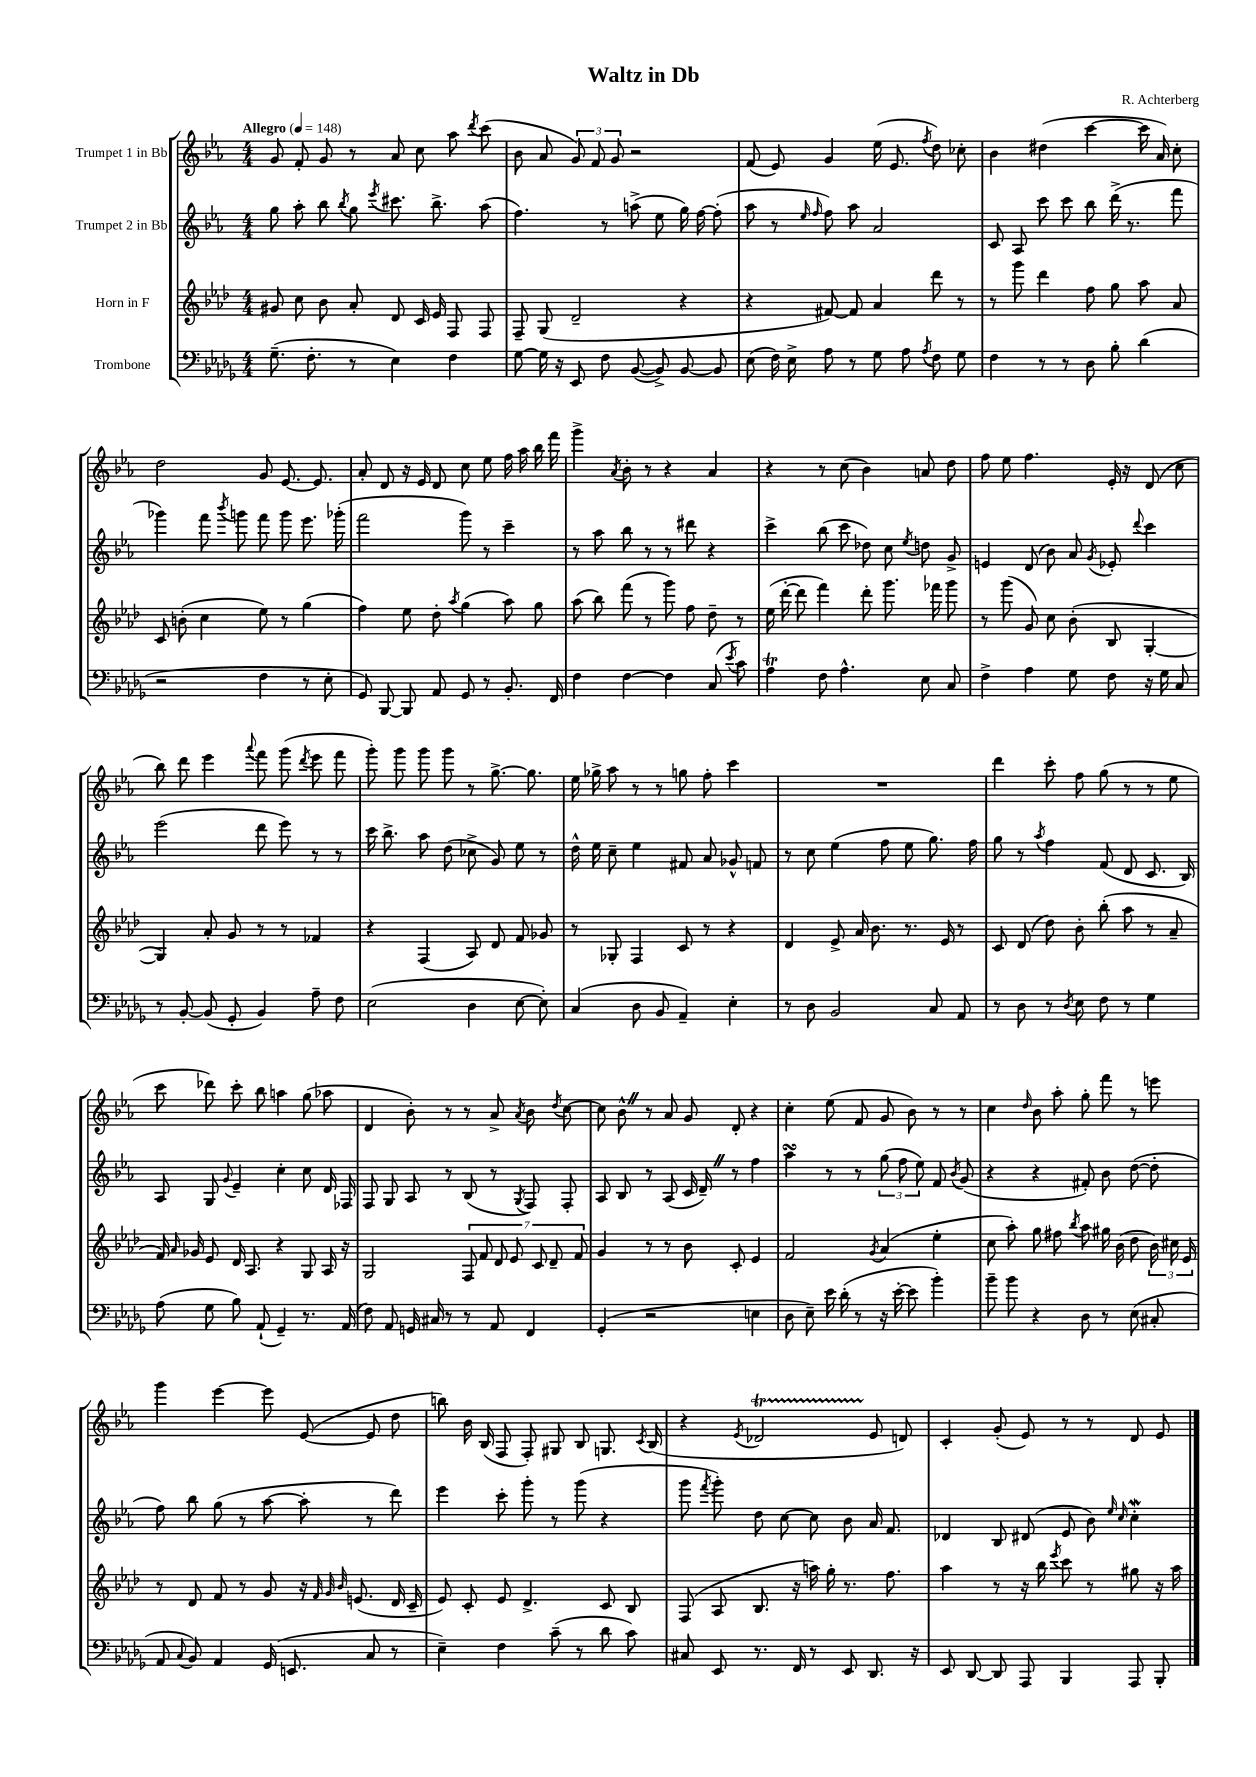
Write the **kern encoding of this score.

**kern	**kern	**kern	**kern
*staff4	*staff3	*staff2	*staff1
*clefF4	*clefG2	*clefG2	*clefG2
*k[b-e-a-d-g-]	*k[b-e-a-d-]	*k[b-e-a-]	*k[b-e-a-]
*M4/4	*M4/4	*M4/4	*M4/4
*MM148	*MM148	*MM148	*MM148
(8.G-~\	8g#/	8gg\	8g/
.	8cc\	8aa-'\	8f'/
8.F'\	.	.	.
.	8b-\	8bb-\	8g/
.	.	8qbb-/	.
8r	8a-'/	8gg\	8r
.	.	8qeee-/	.
4E-\)	8d-/	8.ccc#\	8a-/
.	16c/	.	8cc\
.	16e-/	8.bb-^\	.
4F\	8F/	.	8aa-\
.	.	.	8qddd/
.	8F/	(8aa-\	(8ccc\
=	=	=	=
[8G-\	8F~/	4.ff\)	8b-\
16G-\]	(8G/	.	8a-/
16r	.	.	.
8EE-/	2d-~/	.	12g/)
.	.	.	12f/
8F\	.	8r	.
.	.	.	12g/
([8BB-/	.	(8aa^\	2r
8BB-^/])	.	8ee-\	.
[8BB-/	4r	16gg\)	.
.	.	[16ff\	.
8BB-/]	.	(8ff'\]	.
=	=	=	=
(8E-\	4r	8aa-\	(8f/
16F\)	.	8r	8e-/)
16E-^\	.	.	.
.	.	16qqee-/	.
.	.	16qqff/	.
8A-\	[8f#/)	8ff\)	4g/
8r	8f#/]	8aa-\	.
8G-\	4a-/	2a-/	(16ee-\
.	.	.	8.e-/
8A-\	.	.	.
8qA-/	.	.	8qff/
8F\	8ddd-\	.	8dd\)
8G-\	8r	.	8cc-'\
=	=	=	=
4F\	8r	8c/	4b-\
.	8ggg\	8A-/	.
8r	4ddd-\	8ccc\	(4dd#\
8r	.	8ccc\	.
8D-\	8ff\	8bb-\	[4ccc\
8B-'\	8gg\	(16ddd^\	.
.	.	8.r	.
(4d-\	8aa-\	.	16ccc\]
.	.	.	16a-/)
.	8a-/	8fff\	8cc'\
=	=	=	=
2r	8c/	4ggg-\)	2dd\
.	(8b'\	.	.
.	4cc\	8fff\	.
.	.	8qbbb-/	.
.	.	8ggg\	.
4F\	8ee-\)	8fff\	8g/
.	8r	8ggg\	[8.e-/
8r	(4gg\	8.eee-\	.
.	.	.	8.e-/]
8E-'\	.	.	.
.	.	(16ggg-'\	.
=	=	=	=
8GG-/)	4ff\)	2fff\	8a-'/
[8BBB-/	.	.	8d/
8BBB-/]	8ee-\	.	16r
.	.	.	16e-/
8AA-/	8dd-'\	.	8d/
.	8qaa-/	.	.
8GG-/	(4gg\	8ggg\)	8cc\
8r	.	8r	8ee-\
8.BB-'/	8aa-\)	4ccc~\	16ff\
.	.	.	16aa-\
.	8gg\	.	16bb-\
16FF/	.	.	16fff\
=	=	=	=
4F\	(8aa-\	8r	4ggg^\
.	8bb-\)	8aa-\	.
.	.	.	8qa-/
[4F\	(8fff\	8bb-\	8b-'\
.	8r	8r	8r
4F\]	8ggg\)	8r	4r
.	8ff\	8ddd#\	.
(8C/	8dd-~\	4r	4a-/
8qe-/	.	.	.
8c\)	8r	.	.
=	=	=	=
4A-\	(16ee-\	4ccc^\	4r
.	[16ddd-'\	.	.
.	8ddd-\]	.	.
8F\	4fff\)	(8bb-\	8r
4.A-^^\	.	8ccc\	(8cc\
.	8ddd-'\	8dd-\)	4b-\)
.	8.ggg\	8cc\	.
.	.	8qee-/	.
8E-\	.	8dd\	8a/
.	16fff-\	.	.
8C/	8ggg\	8g^/	8dd\
=	=	=	=
4F^\	8r	4e/	8ff\
.	(8ggg\	.	8ee-\
4A-\	8g/)	(8d/	4.ff\
.	8cc\	8b-\)	.
8G-\	(8b-'\	8a-/	.
.	.	8qg/	.
8F\	8B-/	8e-'/	16e-'/
.	.	.	16r
.	.	8qqddd/	.
16r	[4G'/	4ccc\	(8d/
16G-\	.	.	.
8C/	.	.	8cc\
=	=	=	=
8r	4G/])	(2eee-\	8bb-\)
[8BB-'/	.	.	8ddd\
(8BB-/]	8a-'/	.	4eee-\
8GG-'/	8g/	.	.
.	.	.	8qqaaa-/
4BB-/)	8r	8ddd\	8fff\
.	8r	8eee-\)	(8ggg\
.	.	.	8qddd/
8A-~\	4f-/	8r	8eee-\
8F\	.	8r	8fff\
=	=	=	=
(2E-\	4r	16ccc\	8ggg'\)
.	.	8.bb-^\	.
.	.	.	8ggg\
.	(4F/	8aa-\	8ggg\
.	.	(8dd\	8ggg\
4D-\	8A-/)	8cc-^\	8r
.	8d-/	8g/)	[8.gg^\
[8E-\	8f/	8ee-\	.
.	.	.	8.gg\]
8E-'\])	8g-/	8r	.
=	=	=	=
(4C/	8r	16dd^^\	16ee-\
.	.	16ee-\	16gg-^\
.	8G-'/	8cc~\	8aa-\
8D-\	4F/	4ee-\	8r
8BB-/	.	.	8r
4AA-~/)	8c/	8f#/	8gg\
.	8r	8a-/	8ff'\
4E-'\	4r	8g-^^/	4ccc\
.	.	8f/	.
=	=	=	=
8r	4d-/	8r	1r
8D-\	.	8cc\	.
2BB-/	8e-^/	(4ee-\	.
.	16a-/	.	.
.	8.b-\	.	.
.	.	8ff\	.
.	8.r	8ee-\	.
8C/	.	8.gg\)	.
.	16e-/	.	.
8AA-/	8r	.	.
.	.	16ff\	.
=	=	=	=
8r	8c/	8gg\	4ddd\
8D-\	(8d-/	8r	.
.	.	8qaa-/	.
8r	8dd-\)	4ff\	8ccc'\
8qD-/	.	.	.
8E-\	8b-'\	.	8ff\
8F\	(8bb-'\	(8f/	(8gg\
8r	8aa-\	8d/	8r
4G-\	8r	8.c/	8r
.	8a-~/	.	8ee-\
.	.	16B-/)	.
=	=	=	=
(8A-\	16f/)	8A-/	8ccc\
.	16qqa-/	.	.
.	16g-/	.	.
8G-\	8e-/	8G/	8ddd-\)
.	.	8qqg/	.
8B-\)	16d-/	4e-~/	8ccc'\
.	8.A-/	.	.
(8AA-`/	.	.	8bb-\
4GG-~/)	4r	4cc'\	4aa\
8.r	8G/	8cc\	(8gg\
.	16A-/	16d/	8aa-\
(16AA-/	16r	16F-/	.
=	=	=	=
8F\)	2G/	8F/	4d/
8AA-/	.	8G/	.
16GG/	.	8A-/	8b-'\)
16C#/	.	.	.
8r	.	8r	8r
8r	14F/	(8B-/	8r
.	14f/	.	.
8AA-/	.	8r	8a-^/
.	14d-/	.	.
.	14e-/	.	.
.	.	8qG/	8qa-/
4FF/	.	8F/)	8b-\
.	14c/	.	.
.	14d-~/	.	.
.	.	.	8qdd/
.	.	8F'/	[8cc\
.	14f/	.	.
=	=	=	=
(4GG-'/	4g/	8A-/	8cc\]
.	.	8B-/	8b-^^\
2r	8r	8r	8r
.	8r	(8A-/	8a-/
.	8b-\	16c/	8g/
.	.	16d~/)	.
.	8c'/	8r	8d'/
4E\	4e-/	4ff\	4r
=	=	=	=
8D-\	2f/	4aa-\	4cc'\
8E-~\)	.	.	.
16e-\	.	8r	(8ee-\
(16d-'\	.	.	.
8r	.	8r	8f/
.	8qg/	.	.
16r	(4a-/	(12gg\	8g/
[16e-'\	.	.	.
.	.	12ff\	.
8e-\]	.	.	8b-\)
.	.	12ee-\)	.
4b-'\)	4ee-'\	8f/	8r
.	.	8qb-/	.
.	.	(8g/	8r
=	=	=	=
8b-~\	8cc\	4r	4cc\
8b-\	8aa-'\)	.	.
.	.	.	16qqdd/
4r	8gg\	4r	8b-\
.	8ff#\	.	8aa-'\
.	8qbb-/	.	.
8D-\	8aa-\	8f#'/)	8gg'\
8r	16gg#\	8b-\	8fff\
.	(16b-\	.	.
(8E-\	8dd-\	([8dd\	8r
8C#'/	24b-\)	8dd'\]	8eee\
.	24cc#\	.	.
.	24e-/	.	.
=	=	=	=
8AA-/	8r	8ff\)	4ggg\
8qqC/	.	.	.
8BB-/)	8d-/	8bb-\	.
4AA-/	8f/	(8gg\	[4eee-\
.	8r	8r	.
(16GG-/	8g/	[8aa-\	8eee-\]
8.EE/	.	.	.
.	16r	8aa-'\]	([8e-/
.	32qqf/	.	.
.	32qqg/	.	.
.	32qqb-/	.	.
.	(8.e/	.	.
8C/	.	8r	8e-/]
8r	16d-/	8ddd\)	8dd\
.	16c~/	.	.
=	=	=	=
4E-~\)	8e-/)	4eee-\	8bb\)
.	8c'/	.	16b-\
.	.	.	(16B-/
4F\	8e-/	8ccc'\	8F/
.	4.d-^/	8ggg'\	8F'/)
(8c~\	.	8r	8G#/
8r	.	(8ggg\	8B-/
8d-\	8c/	4r	8.G/
8c\)	8B-/	.	.
.	.	.	8qc/
.	.	.	(16B-/
=	=	=	=
8C#/	(8F/	8ggg\	4r
.	.	8qfff/	.
8EE-/	8A-/	8ggg'\)	.
.	.	.	8qe-/
8.r	8.B-/	8dd\	2d-/
.	.	[8cc\	.
16FF/	16r	.	.
8r	16aa\)	8cc\]	.
.	16gg'\	.	.
8EE-/	8.r	8b-\	.
8.DD-/	.	16a-/	8e-/
.	8.ff\	8.f/	.
.	.	.	8d/)
16r	.	.	.
=	=	=	=
8EE-/	4aa-\	4d-/	4c'/
[8DD-/	.	.	.
8DD-/]	8r	8B-/	(8g'/
8AAA-/	16r	(8d#/	8e-/)
.	16bb-\	.	.
.	8qeee-/	.	.
4BBB-/	8ccc\	8e-/	8r
.	8r	8b-\)	8r
.	.	16qqee-/	.
.	.	16qqcc/	.
8AAA-/	8gg#\	4cc'\	8d/
8BBB-'/	16r	.	8e-/
.	16aa-\	.	.
==	==	==	==
*-	*-	*-	*-
